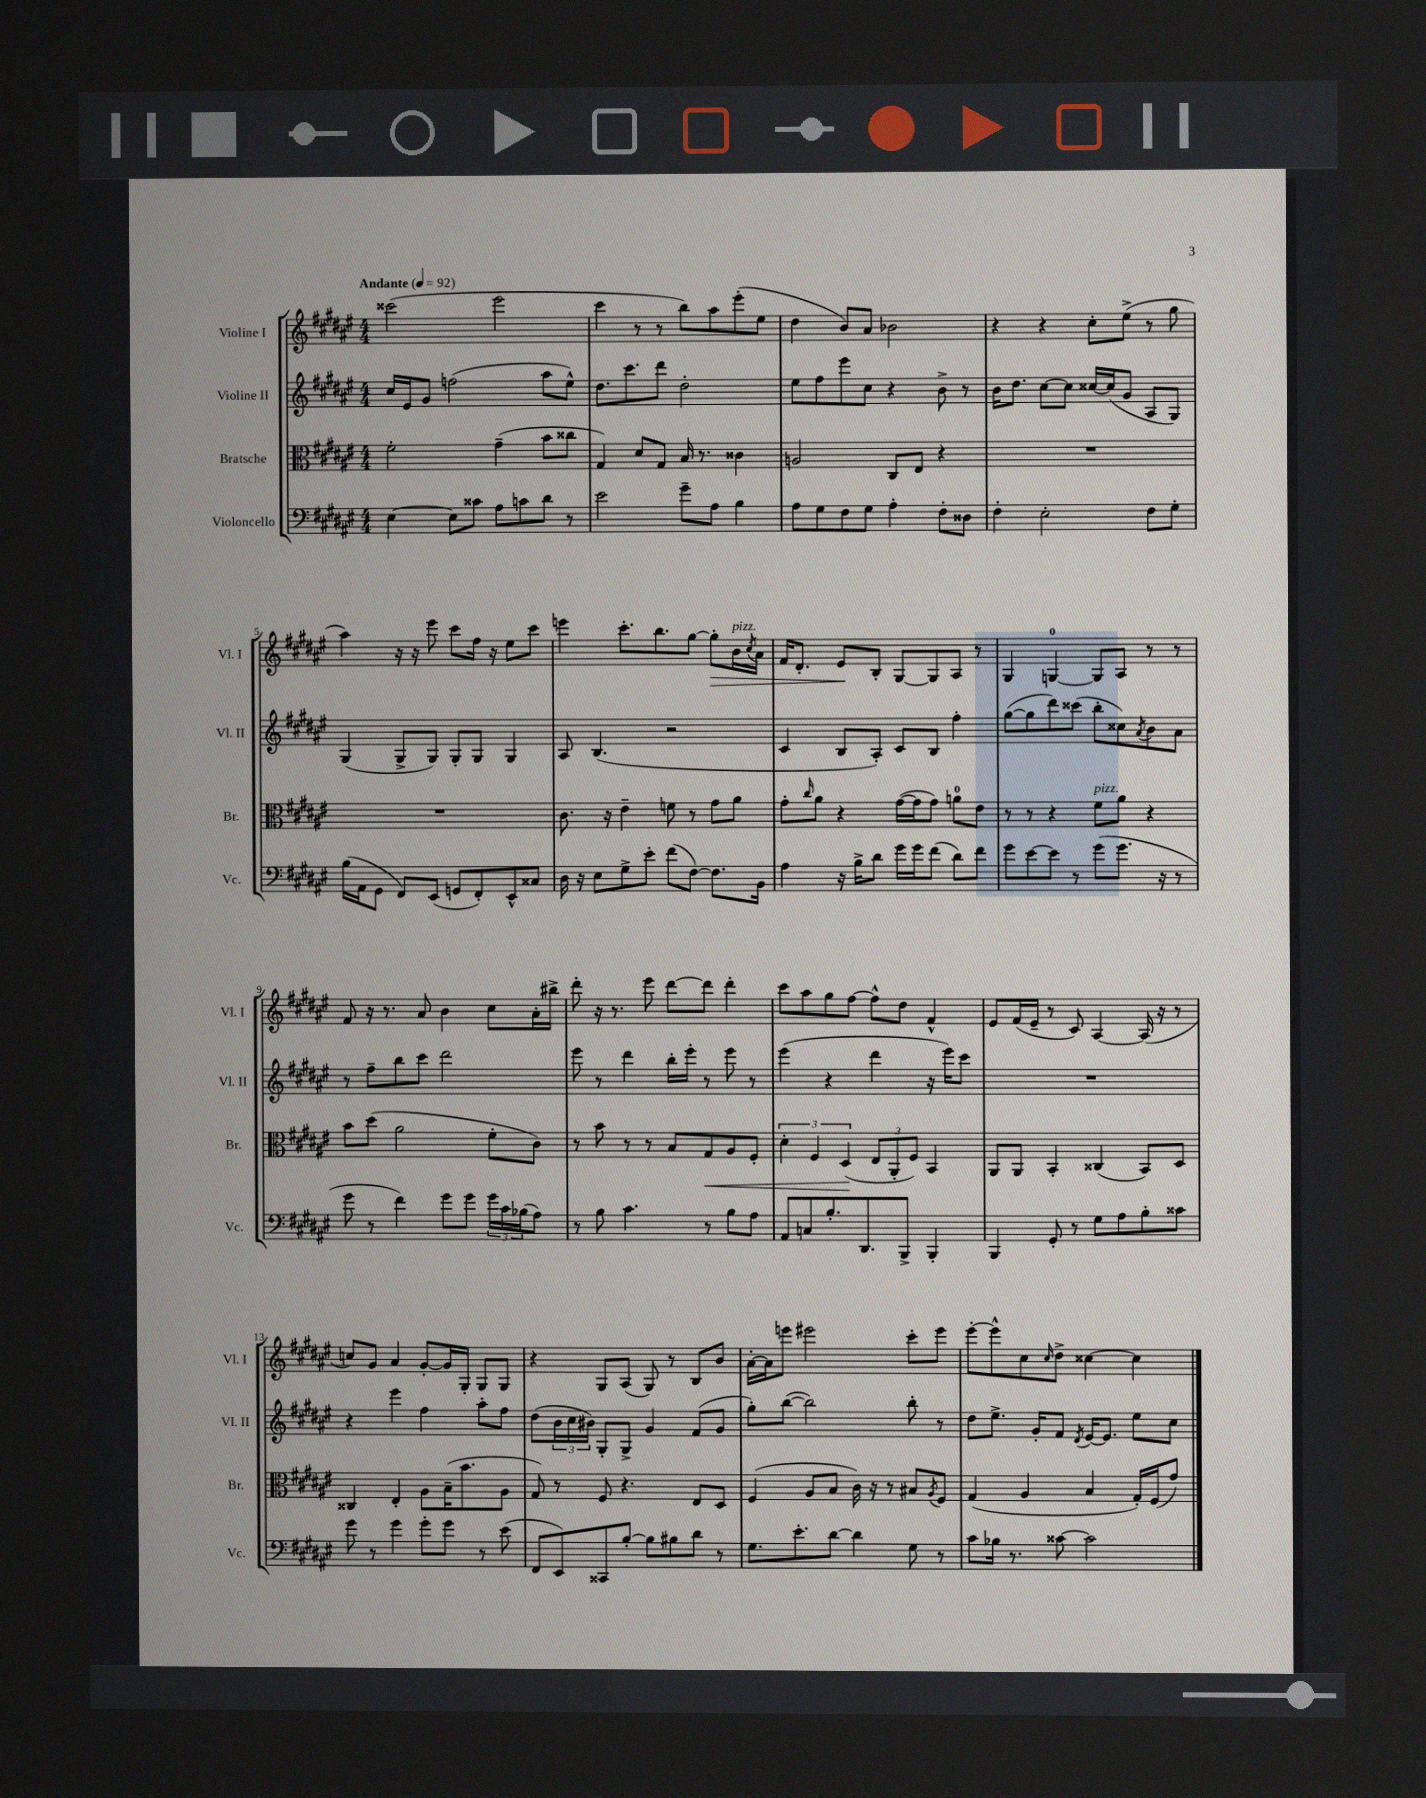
<<
\new StaffGroup <<
\new Staff = "s0" \with { instrumentName = "Violine I" shortInstrumentName = "Vl. I" } {
    \clef treble \key fis \major \numericTimeSignature \time 4/4 \tempo "Andante" 4 = 92
    cisis'''2( eis'''2 |
    cis'''4 r8 r8 b''8) ais''8 eis'''8-.( eis''8 |
    dis''4 b'8) ais'8 bes'2 |
    r4 r4 cis''8-. eis''8->( r8 gis''8 |
    ais''4) r16 r16 eis'''8 cis'''8 fis''16 r16 eis''8 cis'''8 |
    e'''4 cis'''8.-. b''8. gis''8~ gis''8-.\> b'16^\markup { \italic "pizz." } \acciaccatura { cis''8 } ais'16 |
    fis'16 dis'8.-. eis'8\! b8-. gis8~ gis8 ais8 r8 |
    gis4 g4-0~ g8 ais8 r8 r8 |
    fis'8 r16 r8. ais'8 b'4 cis''8 ais'16-. bis''16-> |
    dis'''8-. r16 r8. eis'''8 dis'''8~ dis'''8 dis'''4-. |
    cis'''8 ais''8 gis''8 fis''8~ fis''8-^ dis''8 fis'4-^ |
    eis'8 fis'16( eis'16-- r8 cis'8) ais4~ ais16( r16 r8 |
    c''8) gis'8 ais'4 gis'8~-. gis'16 gis16-. gis8 gis8 |
    r4 gis8 ais8( gis8) r8 b8 b'8 |
    ais'16~-. ais'16 e'''8 eis'''2 cis'''8-. eis'''8 |
    eis'''8~-. eis'''8-^ cis''8 \grace { cis''16 } dis''8-> cisis''4~ cisis''4 \bar "|." |
}
\new Staff = "s1" \with { instrumentName = "Violine II" shortInstrumentName = "Vl. II" } {
    \clef treble \key fis \major \numericTimeSignature \time 4/4
    cis''16 eis'16 gis'8 f''2( ais''8 eis''8-^) |
    dis''8. cis'''8. dis'''8 dis''2-. |
    eis''8 fis''8 eis'''8 cis''8 r4 b'8-> r8 |
    b'16 dis''8. cis''8~ cis''8 cisis''16~ cisis''16( gis'8 ais8 gis8) |
    gis4( gis8-> gis8) gis8-. gis8 gis4 |
    ais8 b4.( r2 |
    cis'4 b8 ais8-.) cis'8 b8 fis''4-. |
    gis''8~( gis''8 dis'''8) cisis'''8( b''8-. cisis''8) \acciaccatura { ais'8 } b'8 ais'8 |
    r8 fis''8-- b''8 cis'''8 dis'''2 |
    eis'''8 r8 dis'''4 b''16-. eis'''16-. r8 eis'''8 r8 |
    eis'''4( r4 dis'''4 r16 eis'''16) cis'''8 |
    R1 |
    r4 eis'''4 fis''4 ais''8-. fis''8 |
    dis''8( \tuplet 3/2 { b'16 cis''16 bis'16) } gis8-. gis8-> gis'4 fis'8( gis'8 |
    gis''8-.) b''8~( b''2) b''8-. r8 |
    dis''8 eis''8.-> gis'16-. fis'8 \acciaccatura { dis'8 } eis'16~ eis'8. eis''8 cis''8 \bar "|." |
}
\new Staff = "s2" \with { instrumentName = "Bratsche" shortInstrumentName = "Br." } {
    \clef alto \key fis \major \numericTimeSignature \time 4/4
    fis'2-. gis'4--( b'8 cisis''8 |
    gis4) dis'8 gis8 b16 r8. cisis'4 |
    a2 cis8 eis8 r4 |
    R1 |
    R1 |
    cis'8. r16 eis'4-- f'8 r8 gis'8 ais'8 |
    gis'8-. \grace { cis''16 } ais'8 r4 gis'16~( gis'16 gis'8) a'8-0 eis'8 |
    r8 r8 r4 fis'8^\markup { \italic "pizz." } ais'8 r4 |
    b'8 dis''8( ais'2 fis'8-. cis'8) |
    r8 b'8 r8 r8 b8 gis8\< ais8 fis8-. |
    \tuplet 3/2 { dis'4-. fis4 dis4\!( } \tuplet 3/2 { eis8 ais,8-. fis8) } b,4 |
    ais,8 ais,8 b,4-. cisis4( b,8) dis8 |
    cisis4 eis4-. ais8 b16--( b'8. ais8 |
    gis8) r8 fis8 r4. eis8 dis8 |
    fis4( ais8 b8 cis'16) r16 r8 bis8 \acciaccatura { ais8 } fis8 |
    gis4( ais4 b4 gis16-.) fis16( gis'8) \bar "|." |
}
\new Staff = "s3" \with { instrumentName = "Violoncello" shortInstrumentName = "Vc." } {
    \clef bass \key fis \major \numericTimeSignature \time 4/4
    eis4~ eis8 cisis'8 ais8 c'8 dis'8 r8 |
    eis'2 gis'8-- ais8 b4 |
    ais8 gis8 fis8 gis8 ais4-. fis8-. disis8 |
    fis4-. eis2-. fis8 gis8-. |
    b16( ais,16 gis,8 fis,8) eis,8( g,8 fis,8-.) eis,8-^ cisis8 |
    dis16 r16 eis8 gis8-> eis'8-. fis'8( fis8~) fis8. b,16 |
    ais4 r16 b16-> dis'8 gis'16 gis'16 fis'8( dis'8) fis'8 |
    gis'8 eis'8~ eis'8 r8 gis'8( gis'8. r16 r8 |
    gis'8 r8 fis'4) gis'8 gis'8 \tuplet 3/2 { gis'16 cis'16 bes16( } ais8) |
    r8 b8 cis'4. r8 b8 ais8 |
    ais,8 c8 b8.-. dis,8. b,,8-> b,,4-. |
    b,,4 gis,8-. r8 gis8 ais8 b8-. cisis'8 |
    gis'8 r8 gis'4 gis'8-. gis'8 r8 eis'8( |
    fis,8 eis,8) cisis,8 b8~-. b8 bis8 dis'8 r8 |
    gis8. eis'8.-. dis'8~ dis'4 gis8 r8 |
    cis'8 bes16 r8. cisis'8~ cisis'2 \bar "|." |
}
>>
>>
